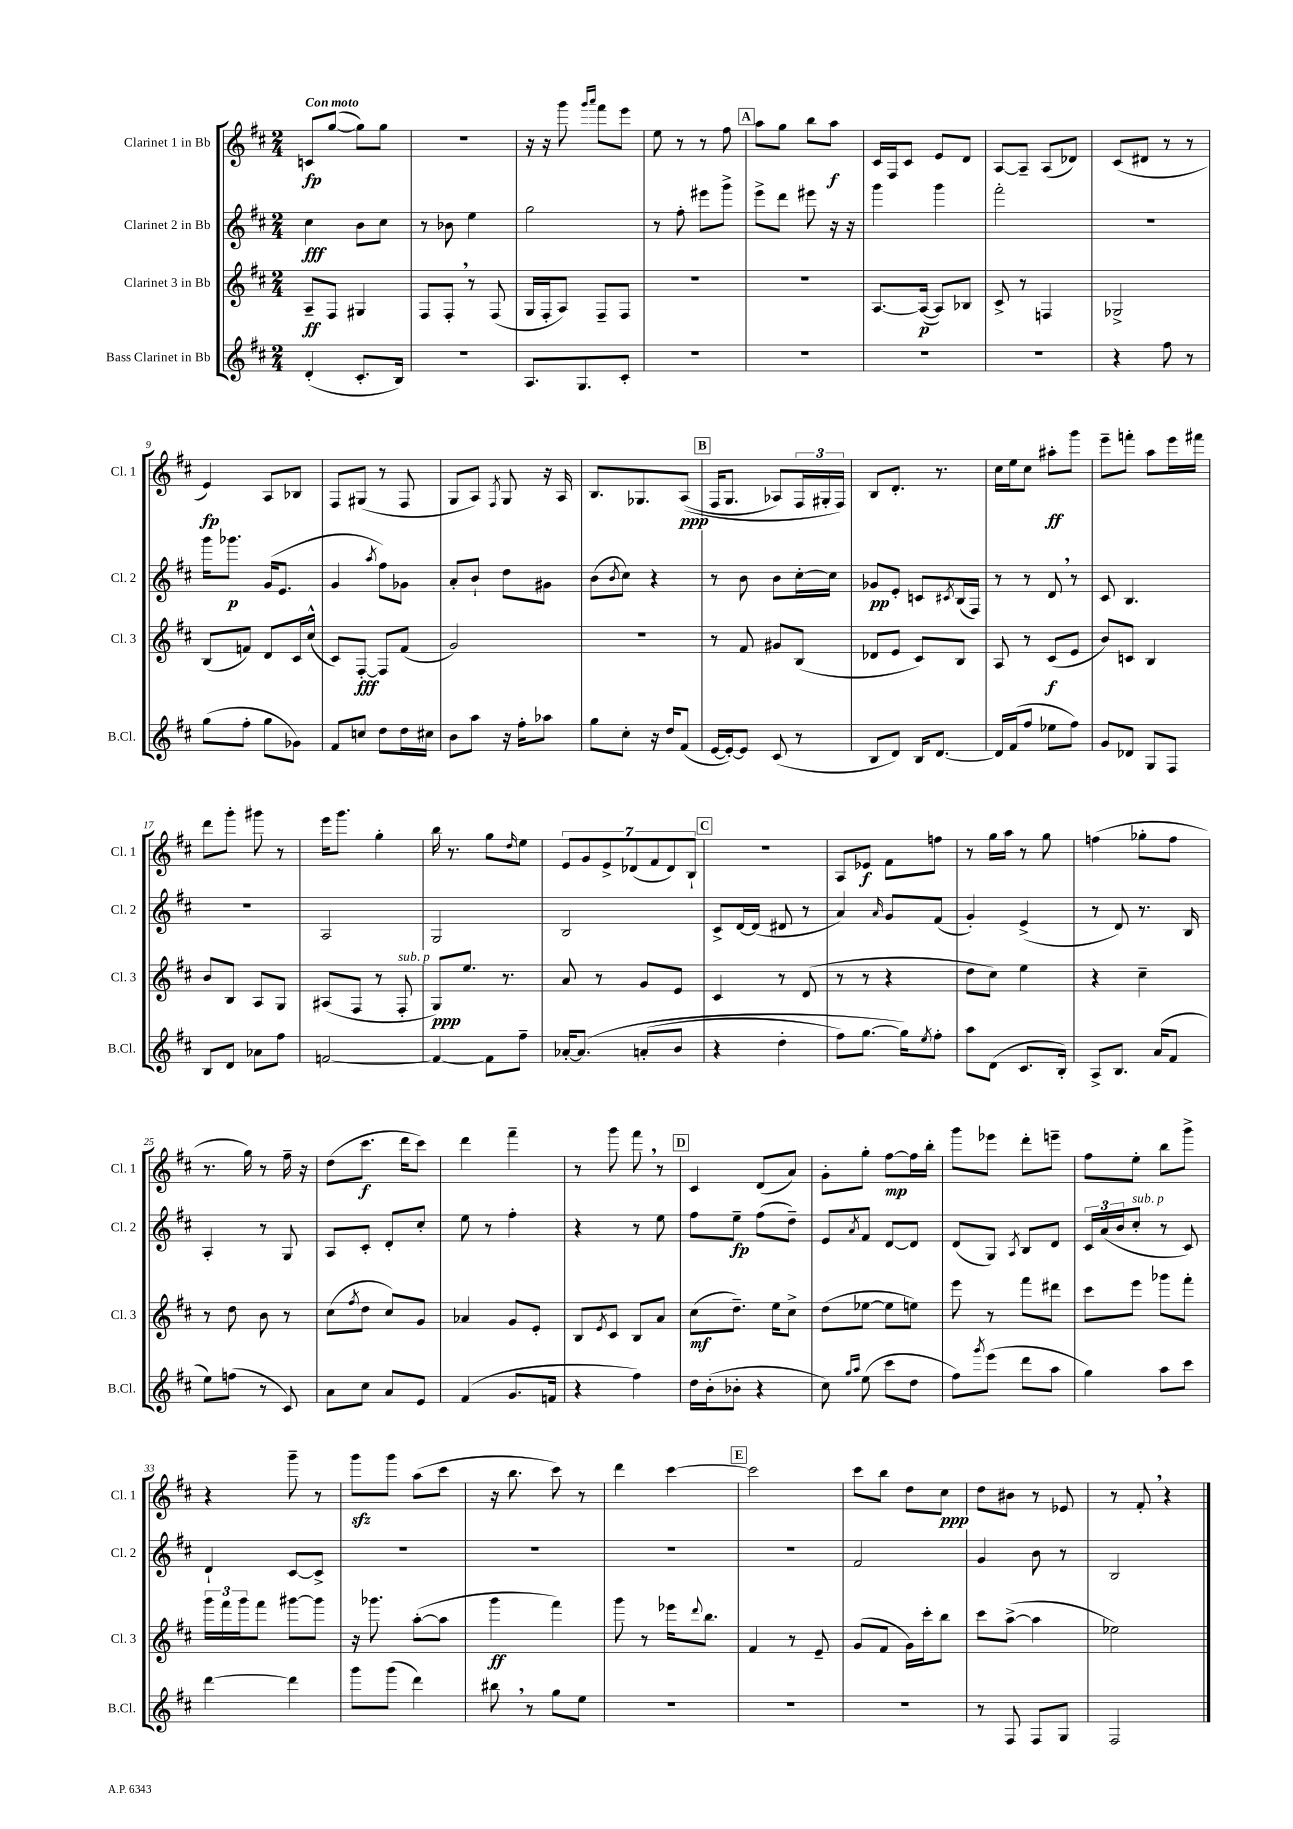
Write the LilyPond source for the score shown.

<<
\new StaffGroup <<
\new Staff = "s0" \with { instrumentName = "Clarinet 1 in Bb" shortInstrumentName = "Cl. 1" } {
    \clef treble \key d \major \numericTimeSignature \time 2/4 \tempo "Con moto"
    c'8\fp g''8~( g''8) g''8 |
    R2 |
    r16 r16 g'''8 \grace { g'''16 a'''16 } fis'''8 e'''8 |
    e''8 r8 r8 fis''8 |
    \mark \markup { \box "A" } a''8 g''8 b''8 a''8\f |
    cis'16 fis16 cis'8 e'8 d'8 |
    a8~ a8-- a8( des'8) |
    cis'8( dis'8 r8 r8 |
    e'4\fp) a8 bes8 |
    fis8 gis8( r8 fis8 |
    g8 a8) \acciaccatura { fis8 } g8 r16 a16 |
    b8. ges8. a8\ppp(\( |
    \mark \markup { \box "B" } fis16 g8. aes8) \tuplet 3/2 { fis16 gis16-. fis16\) } |
    b8 d'8.-. r8. |
    cis''16 e''16 cis''8 ais''8-.\ff g'''8 |
    e'''8-- f'''8-. a''8 e'''16 fis'''16 |
    d'''8 g'''8-. gis'''8 r8 |
    e'''16 g'''8. g''4-. |
    b''16 r8. g''8 \grace { d''16 } e''8 |
    \tuplet 7/4 { e'8 g'8 e'8-> des'8( fis'8 des'8) b8-! } |
    \mark \markup { \box "C" } r2 |
    a8 ees'8\f fis'8 f''8 |
    r8 g''16 a''16 r8 g''8 |
    f''4( ges''8-. f''8 |
    r8. g''16) r8 fis''16-- r16 |
    d''8( cis'''8.\f d'''16 cis'''8) |
    d'''4 fis'''4-- |
    r8 g'''8 fis'''8 \breathe r8 |
    \mark \markup { \box "D" } cis'4 d'8( a'8) |
    g'8-. g''8-. fis''8~\mp fis''16 b''16-. |
    g'''8 ees'''8 d'''8-. e'''8-- |
    fis''8 e''8-. b''8 g'''8-> |
    r4 g'''8-- r8 |
    g'''8\sfz g'''8 a''8( cis'''8 |
    r16 b''8. cis'''8) r8 |
    d'''4 cis'''4~ |
    \mark \markup { \box "E" } cis'''2 |
    cis'''8 b''8 d''8 cis''8\ppp |
    d''8 bis'8 r8 ees'8 |
    r8 fis'8-. \breathe r4 \bar "|." |
}
\new Staff = "s1" \with { instrumentName = "Clarinet 2 in Bb" shortInstrumentName = "Cl. 2" } {
    \clef treble \key d \major \numericTimeSignature \time 2/4
    cis''4\fff b'8 cis''8 |
    r8 bes'8 e''4 |
    g''2 |
    r8 fis''8-. eis'''8 g'''8-> |
    \mark \markup { \box "A" } e'''8-> d'''8 eis'''8 r16 r16 |
    g'''4 g'''4 |
    fis'''2-. |
    R2 |
    g'''16 ges'''8.\p g'16( e'8. |
    g'4 \acciaccatura { a''8 } fis''8) ges'8 |
    a'8-. b'8-! d''8 gis'8 |
    b'8( \acciaccatura { b'8 } cis''8) r4 |
    \mark \markup { \box "B" } r8 b'8 b'8 cis''16~-. cis''16 |
    ges'8\pp e'8-. c'8 \acciaccatura { cis'8 } b16( fis16) |
    r8 r8 d'8 \breathe r8 |
    cis'8 b4. |
    R2 |
    a2 |
    g2 |
    b2 |
    \mark \markup { \box "C" } cis'8-> d'16~ d'16( dis'8 r8 |
    a'4) \grace { a'16 } g'8 fis'8( |
    g'4-.) e'4->( |
    r8 d'8) r8. b16 |
    a4-. r8 g8 |
    a8 cis'8-. d'8-. cis''8-. |
    e''8 r8 fis''4-. |
    r4 r8 e''8 |
    \mark \markup { \box "D" } fis''8 e''8--\fp fis''8( d''8--) |
    e'8 \acciaccatura { a'8 } fis'8 d'8~ d'8 |
    d'8( g8) \acciaccatura { a8 } b8 d'8 |
    \tuplet 3/2 { cis'16 a'16( b'16 } cis''8-.^\markup { \italic "sub. p" } r8 cis'8) |
    d'4-! cis'8~ cis'8-> |
    R2 |
    R2 |
    R2 |
    \mark \markup { \box "E" } R2 |
    fis'2 |
    g'4 b'8 r8 |
    b2 \bar "|." |
}
\new Staff = "s2" \with { instrumentName = "Clarinet 3 in Bb" shortInstrumentName = "Cl. 3" } {
    \clef treble \key d \major \numericTimeSignature \time 2/4
    a8--\ff fis8 gis4 |
    fis8 fis8-. \breathe r8 fis8( |
    g16 fis16-. a8) fis8-- fis8 |
    R2 |
    \mark \markup { \box "A" } R2 |
    a8.~ a16~\p( a8) bes8 |
    cis'8-> r8 f4 |
    ges2-> |
    b8( f'8) d'8 cis'16 cis''16-^( |
    cis'8) fis8~-.\fff fis8 fis'8( |
    g'2) |
    R2 |
    \mark \markup { \box "B" } r8 fis'8 gis'8 b8( |
    des'8 e'8 cis'8) b8 |
    a8 r8 cis'8\f( e'8 |
    b'8) c'8 b4 |
    b'8 b8 a8 g8 |
    ais8( fis8 r8 fis8-.^\markup { \italic "sub. p" } |
    g8\ppp) e''8. r8. |
    a'8 r8 g'8 e'8 |
    \mark \markup { \box "C" } cis'4 r8 d'8( |
    r8 r8 r4 |
    d''8 cis''8) e''4 |
    r4 cis''4-- |
    r8 d''8 b'8 r8 |
    cis''8( \acciaccatura { fis''8 } d''8 cis''8) g'8 |
    aes'4 g'8 e'8-. |
    b8 \acciaccatura { e'8 } cis'8 b8 a'8 |
    \mark \markup { \box "D" } cis''8\mf( d''8.--) e''16 cis''8-> |
    d''8( ees''8~ ees''8 e''8) |
    e'''8 r8 fis'''8 dis'''8 |
    cis'''8 e'''8 ges'''8 fis'''8-. |
    \tuplet 3/2 { g'''16 fis'''16 g'''16 } fis'''8 gis'''8~ gis'''8 |
    r16 ges'''8. a''8~-.( a''8 |
    g'''4\ff fis'''4) |
    g'''8 r8 ees'''16 \appoggiatura { d'''8 } b''8. |
    \mark \markup { \box "E" } fis'4 r8 e'8-- |
    g'8( fis'8 g'16) cis'''16-. b''8 |
    cis'''8 a''8~->( a''4 |
    ees''2) \bar "|." |
}
\new Staff = "s3" \with { instrumentName = "Bass Clarinet in Bb" shortInstrumentName = "B.Cl." } {
    \clef treble \key d \major \numericTimeSignature \time 2/4
    d'4-.( cis'8.-. b16) |
    R2 |
    a8. g8. cis'8-. |
    R2 |
    \mark \markup { \box "A" } R2 |
    R2 |
    R2 |
    r4 fis''8 r8 |
    g''8( fis''8-. g''8 ges'8) |
    fis'8 c''8 d''8 d''16 cis''16 |
    b'8 a''8 r16 fis''16-. aes''8 |
    g''8 cis''8-. r16 d''16 fis'8( |
    \mark \markup { \box "B" } e'16~ e'16~-.) e'8 cis'8( r8 |
    b8 d'8) b16 d'8.~ |
    d'16 fis'16( fis''8 ees''8 fis''8) |
    g'8 des'8 g8 fis8 |
    b8 d'8 aes'8 fis''8 |
    f'2~ |
    f'4~ f'8 fis''8-- |
    aes'16~-. aes'8.\( a'8-.( b'8 |
    \mark \markup { \box "C" } r4 d''4-. |
    fis''8) g''8.~ g''16\) \acciaccatura { e''8 } fis''8-. |
    a''8 d'8( cis'8. b16-.) |
    a8-> b8. a'16( fis'8 |
    e''8) f''8( r8 cis'8) |
    a'8 cis''8 a'8 e'8 |
    fis'4( g'8. f'16 |
    r4 fis''4) |
    \mark \markup { \box "D" } d''16 b'16-.( bes'8-. r4 |
    cis''8) \grace { g''16 a''16 } e''8( cis'''8 d''8 |
    fis''8) \acciaccatura { g'''8 } e'''8( d'''8 a''8 |
    g''4) a''8 cis'''8 |
    d'''4~ d'''4 |
    g'''8 g'''8( d'''4) |
    bis''8 \breathe r8 g''8 e''8 |
    R2 |
    \mark \markup { \box "E" } R2 |
    R2 |
    r8 fis8 fis8 g8 |
    fis2 \bar "|." |
}
>>
>>
